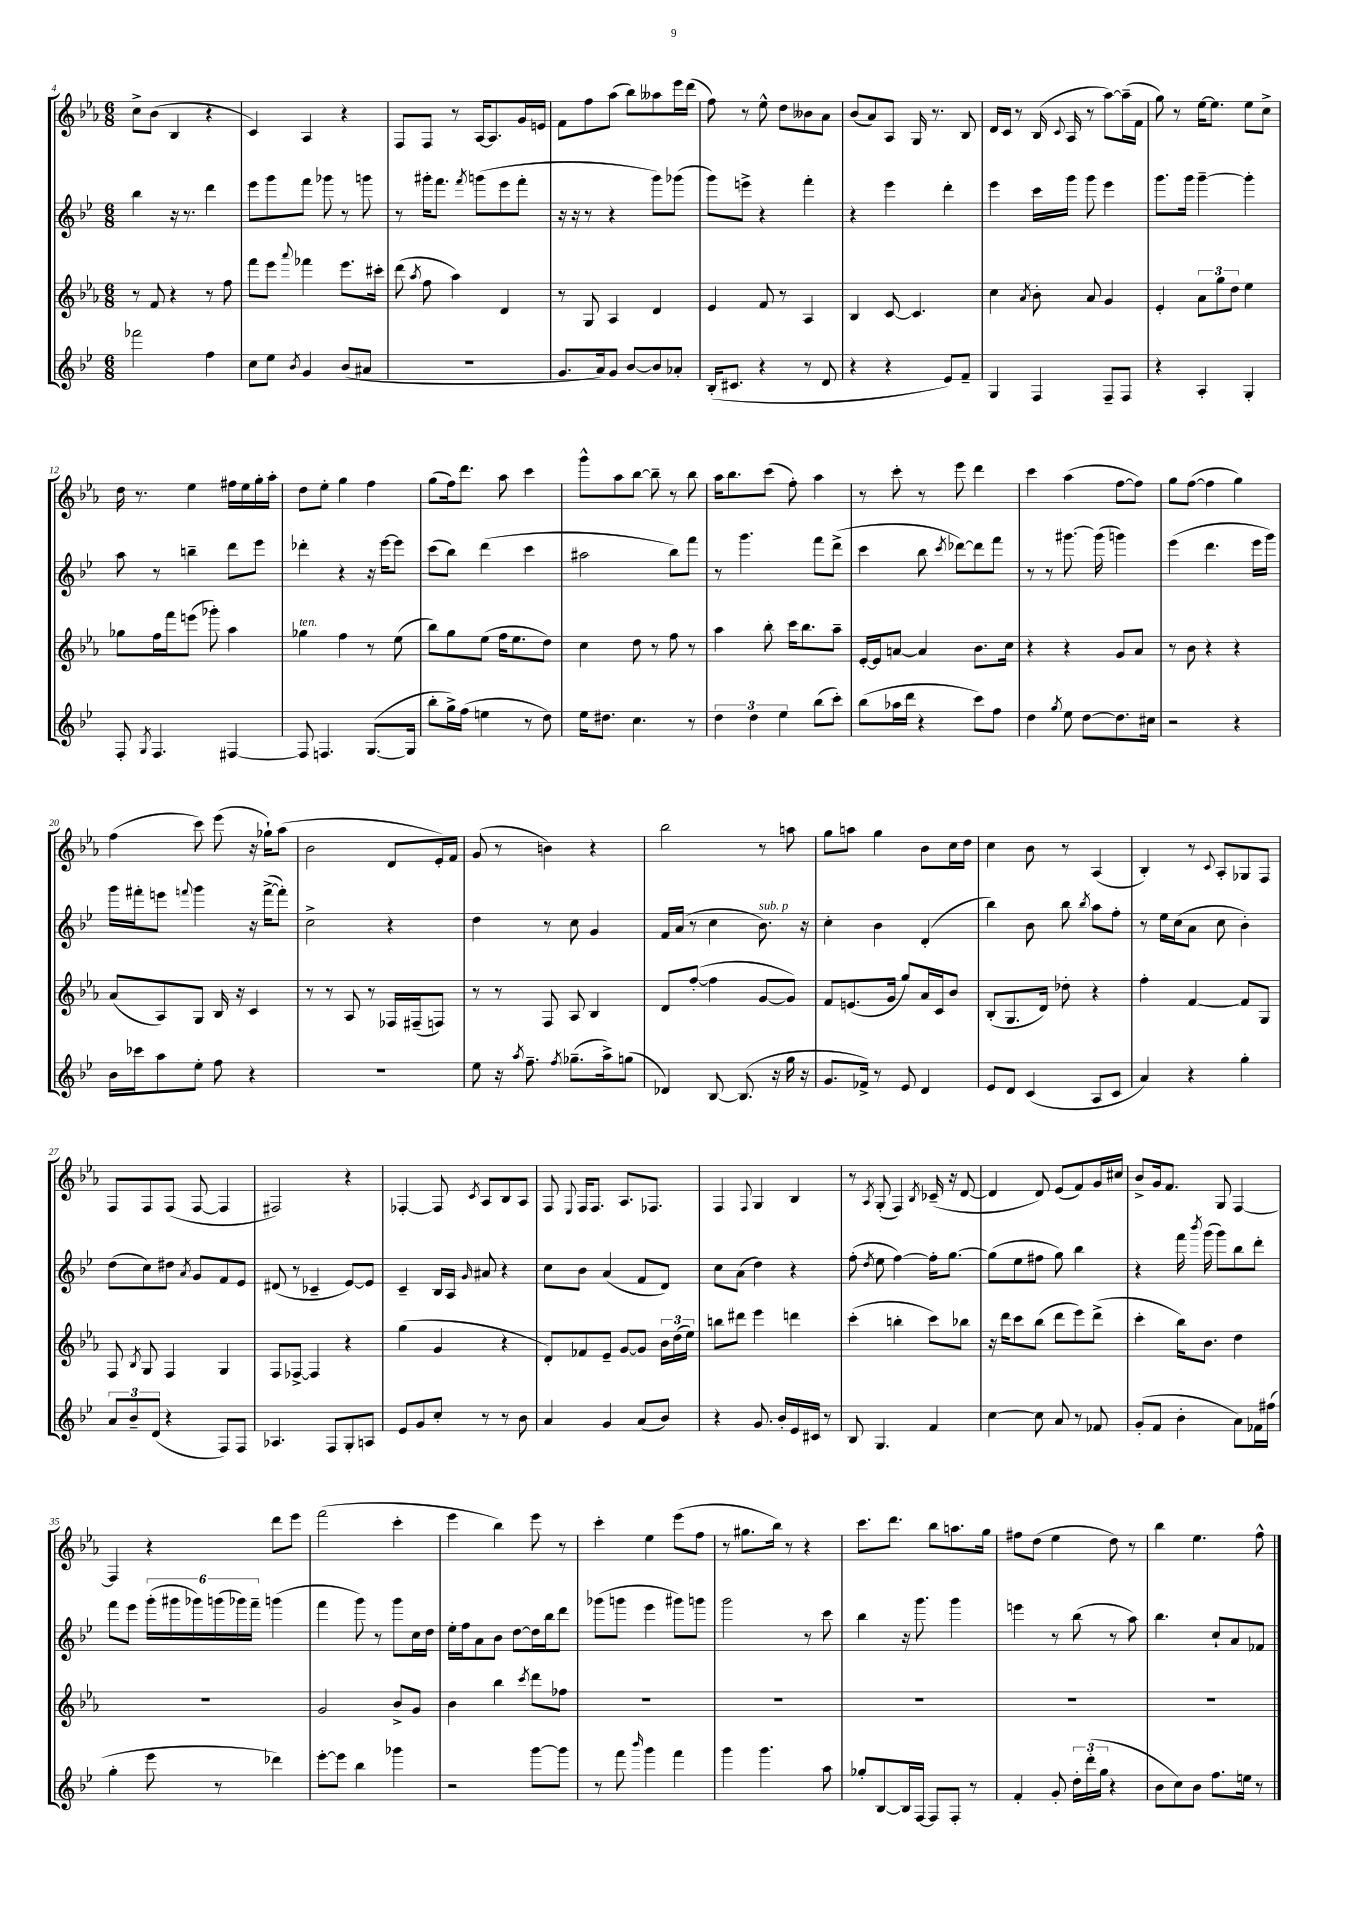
<<
\new StaffGroup <<
\new Staff = "s0" {
    \clef treble \key ees \major \numericTimeSignature \time 6/8
    \autoBeamOff c''8[-> bes'8]( bes4 r4 |
    c'4) aes4 r4 |
    f8[ f8] r8 aes16[~ aes8. g'16 e'16] |
    f'8[ f''8 aes''8]( bes''8[) aeses''8 ees'''16 d'''16]( |
    f''8) r8 ees''8-^ d''8[ beses'8 aes'8] |
    bes'8[( aes'8) aes8] g16 r8. bes8 |
    d'16[ c'16] r8 bes16( \appoggiatura { c'8 } aes16 r8 aes''8[~) aes''16--( f'16] |
    g''8) r8 ees''16[~ ees''8.] ees''8[ c''8]-> |
    d''16 r8. ees''4 fis''16[ ees''16 g''16-. aes''16]-. |
    d''8[ ees''8]-. g''4 f''4 |
    g''8[( f''16) d'''8.] aes''8 c'''4 |
    g'''8[-^ aes''8 bes''8]~ bes''8-- r8 bes''8 |
    aes''16[ bes''8. c'''8]( f''8-.) aes''4 |
    r8 c'''8-. r8 ees'''8 d'''4 |
    c'''4 aes''4( f''8[~ f''8]) |
    g''8[ f''8]~( f''4 g''4) |
    f''4( c'''8) ees'''8( r16 ges''16[-!) aes''8]( |
    bes'2 d'8[ ees'16-.) f'16] |
    g'8( r8 b'4) r4 |
    bes''2 r8 a''8 |
    g''8[ a''8] g''4 bes'8[ c''16 d''16] |
    c''4 bes'8 r8 aes4( |
    bes4-.) r8 \appoggiatura { c'8 } aes8[-. ges8 f8] |
    f8[ f8 f8]( f8~ f4 |
    fis2) r4 |
    fes4~-. fes8 \acciaccatura { c'8 } aes8[ bes8 aes8] |
    f8 \appoggiatura { ees8 } f16[ f8.] aes8.[ fes8.] |
    f4 \appoggiatura { f8 } g4 bes4 |
    r8 \acciaccatura { aes8 } g8-.( f4) \acciaccatura { bes8 } ces'16--( r16 d'8~ |
    d'4 d'8) ees'8[( f'8) g'16 cis''16] |
    bes'8[-> g'16 f'8.] g8 f4~ |
    f4 r4 d'''8[ ees'''8] |
    f'''2( c'''4-. |
    ees'''4 bes''4) ees'''8 r8 |
    c'''4-. ees''4 ees'''8[( f''8] |
    r8 gis''8.[ bes''16]) r8 r4 |
    c'''8.[ d'''8.] bes''8[ a''8. g''16] |
    fis''8[ d''8]( ees''4 d''8) r8 |
    bes''4 ees''4. f''8-^ \bar "|." |
}
\new Staff = "s1" {
    \clef treble \key bes \major \numericTimeSignature \time 6/8
    \autoBeamOff bes''4 r16 r8. d'''4 |
    ees'''8[ g'''8 f'''8] ges'''8 r8 g'''8 |
    r8 gis'''16[-. f'''8.] \acciaccatura { f'''8 } g'''8[( ees'''8 f'''8]-. |
    r16 r16 r8 r4 g'''8[) ges'''8]( |
    g'''8[) e'''8]-> r4 f'''4-. |
    r4 ees'''4 d'''4-. |
    ees'''4 c'''16[ g'''16] g'''8 ees'''4 |
    g'''8.[ g'''16] g'''4~-- g'''4-. |
    a''8 r8 b''4-- d'''8[ ees'''8] |
    des'''4-. r4 r16 ees'''16[~ ees'''8] |
    c'''8[( bes''8]) d'''4( c'''4 |
    ais''2 bes''8[) f'''8] |
    r8 g'''4. f'''8[ d'''8]->( |
    c'''4 bes''8 \acciaccatura { c'''8 } des'''8[~) des'''8 f'''8] |
    r8 r8 gis'''8.~ gis'''16( g'''4) |
    ees'''4( d'''4. ees'''16[ g'''16]) |
    g'''16[ fis'''16-. e'''8] \appoggiatura { f'''8 } g'''4 r16 f'''16[~->( f'''8]-.) |
    c''2-> r4 |
    d''4 r8 c''8 g'4 |
    f'16[ a'16]( r8 c''4 bes'8.^\markup { \italic "sub. p" }) r16 |
    c''4-. bes'4 d'4-.( |
    bes''4) bes'8 bes''8 \acciaccatura { bes''8 } a''8[ f''8]-. |
    r8 ees''16[ c''16( a'8] c''8 bes'4-.) |
    d''8[( c''8) dis''8] \acciaccatura { a'8 } g'8[ f'8 ees'8] |
    dis'8( r8 ces'4-- ees'8[~) ees'8] |
    c'4-- bes16[ a16] \grace { g'16 } ais'8 r4 |
    c''8[ bes'8] a'4( f'8[ d'8]) |
    c''8[ a'8]( d''4) r4 |
    f''8-.( \acciaccatura { d''8 } ees''8 f''4~) f''16[-. g''8.]~ |
    g''8[( ees''8 fis''8] g''8) bes''4 |
    r4 f'''16 \acciaccatura { bes'''8 } g'''16( g'''8[) bes''8 d'''8]-. |
    f'''8[ ees'''8] \tuplet 6/4 { g'''16[-.( gis'''16 ges'''16) g'''16( ges'''16) f'''16]-- } g'''4( |
    f'''4 g'''8) r8 g'''8[ c''16 d''16] |
    ees''16[-. f''16 a'8 bes'8] d''8[~ d''16 bes''16 d'''8] |
    ges'''8[( g'''8] ees'''4 gis'''8[) g'''8] |
    g'''2 r8 c'''8 |
    bes''4 r16 g'''8. g'''4 |
    e'''4 r8 bes''8( r8 a''8) |
    bes''4. c''8[-! a'8 fes'8] \bar "|." |
}
\new Staff = "s2" {
    \clef treble \key ees \major \numericTimeSignature \time 6/8
    \autoBeamOff r8 f'8 r4 r8 f''8 |
    f'''8[ ees'''8] \appoggiatura { aes'''8 } fes'''4 ees'''8.[ cis'''16]-. |
    d'''8( \acciaccatura { aes''8 } f''8 aes''4) d'4 |
    r8 g8 aes4 d'4 |
    ees'4 f'8 r8 aes4 |
    bes4 c'8~ c'4. |
    c''4 \acciaccatura { aes'8 } bes'8-. aes'8 g'4 |
    ees'4-. \tuplet 3/2 { aes'8[ g''8 d''8] } ees''4 |
    ges''8[ f''16 f'''16 e'''8]( ges'''8-.) aes''4 |
    ges''4^\markup { \italic "ten." } f''4 r8 ees''8( |
    bes''8[) g''8 ees''8]( f''16[ ees''8. d''8]) |
    c''4 d''8 r8 f''8 r8 |
    aes''4 bes''8-. c'''16[ bes''8. aes''8]-- |
    ees'16[~-. ees'16 a'8]~ a'4 bes'8.[ c''16] |
    r4 r4 g'8[ aes'8] |
    r8 bes'8 r4 r4 |
    aes'8[( aes8) g8] bes16 r16 c'4 |
    r8 r8 aes8 r8 fes16[ fis16--( f8]) |
    r8 r8 f8 aes8 bes4 |
    d'8[ f''8]~-.( f''4 g'8[~ g'8]) |
    f'8[ e'8.( g'16] g''8[) aes'16 c'16 bes'8] |
    bes8[-.( g8. d'16]) des''8-. r4 |
    f''4-. f'4~ f'8[ g8] |
    f8 \acciaccatura { bes8 } g8 f4 g4 |
    f8[ fes8]~-> fes4 r4 |
    g''4( g'4 r4 |
    d'8[-.) fes'8 ees'8]-- g'8[~ g'8] \tuplet 3/2 { bes'16[ d''16( ees''16]) } |
    b''8[ dis'''8] ees'''4 d'''4 |
    c'''4-.( b''4-. c'''8[) bes''8] |
    r16 d'''16[ c'''8 bes''8]( d'''8[ ees'''8) d'''8]->( |
    c'''4-. bes''16[) bes'8.] d''4 |
    R2. |
    g'2 bes'8[-> g'8] |
    bes'4 bes''4 \acciaccatura { c'''8 } d'''8[ fes''8] |
    R2. |
    R2. |
    R2. |
    R2. |
    R2. \bar "|." |
}
\new Staff = "s3" {
    \clef treble \key bes \major \numericTimeSignature \time 6/8
    \autoBeamOff fes'''2 f''4 |
    c''8[ ees''8] \acciaccatura { bes'8 } g'4 bes'8[( ais'8] |
    R2. |
    g'8.[ a'16) g'8] bes'8[~ bes'8 aes'8]-. |
    bes16[-.( cis'8.] r4 r8 d'8 |
    r4 r4 ees'8[) f'8]-- |
    g4 f4 f8[-- f8] |
    r4 a4-. g4-. |
    f8-. \acciaccatura { g8 } f4. fis4~ |
    fis8 f4. g8.[~( g16] |
    bes''8[-. g''16->) f''16]( e''4 r8 d''8) |
    ees''16[ dis''8.] c''4. r8 |
    \tuplet 3/2 { d''4 d''4 ees''4 } bes''8[( c'''8]-.) |
    bes''8[( aes''16 d'''16] r4 c'''8[) f''8] |
    d''4 \acciaccatura { g''8 } ees''8 d''8[~ d''8. cis''16] |
    r2 r4 |
    bes'16[ ces'''16 a''8 ees''8]-. f''8 r4 |
    R2. |
    ees''8 r16 \acciaccatura { a''8 } f''8.-- \acciaccatura { f''8 } ges''8.[--( a''16->) g''8]( |
    des'4) bes8~ bes8.( r16 g''16 r16 |
    g'8.[ fes'16]->) r8 ees'8 d'4 |
    ees'8[ d'8] c'4( a8[ c'8] |
    a'4) r4 g''4-. |
    \tuplet 3/2 { a'8[ bes'8-- d'8]( } r4 f8[) f8] |
    aes4. f8[ g8-. a8] |
    ees'8[ g'8 c''8]-. r8 r8 bes'8 |
    a'4 g'4 a'8[( bes'8]) |
    r4 g'8. bes'16[-. ees'16 cis'16] r8 |
    bes8 g4. f'4 |
    c''4~ c''8 a'8 r8 fes'8 |
    g'8[-.( f'8] bes'4-. a'8[) fes'16 fis''16]( |
    g''4-. ees'''8 r8 des'''4) |
    ees'''8[~-. ees'''8] bes''4 ges'''4 |
    r2 g'''8[~ g'''8] |
    r8 f'''8 \grace { bes'''16 } g'''4 f'''4 |
    g'''4 g'''4. a''8 |
    ges''8[-. bes8~ bes16 f16]~ f8[ f8]-. r8 |
    f'4-. g'8-. \tuplet 3/2 { d''16[-. d'''16-.( g''16] } r4 |
    bes'8[ c''8) bes'8] f''8.[ e''16] r8 \bar "|." |
}
>>
>>
\layout { \context { \Score currentBarNumber = #4 } }
